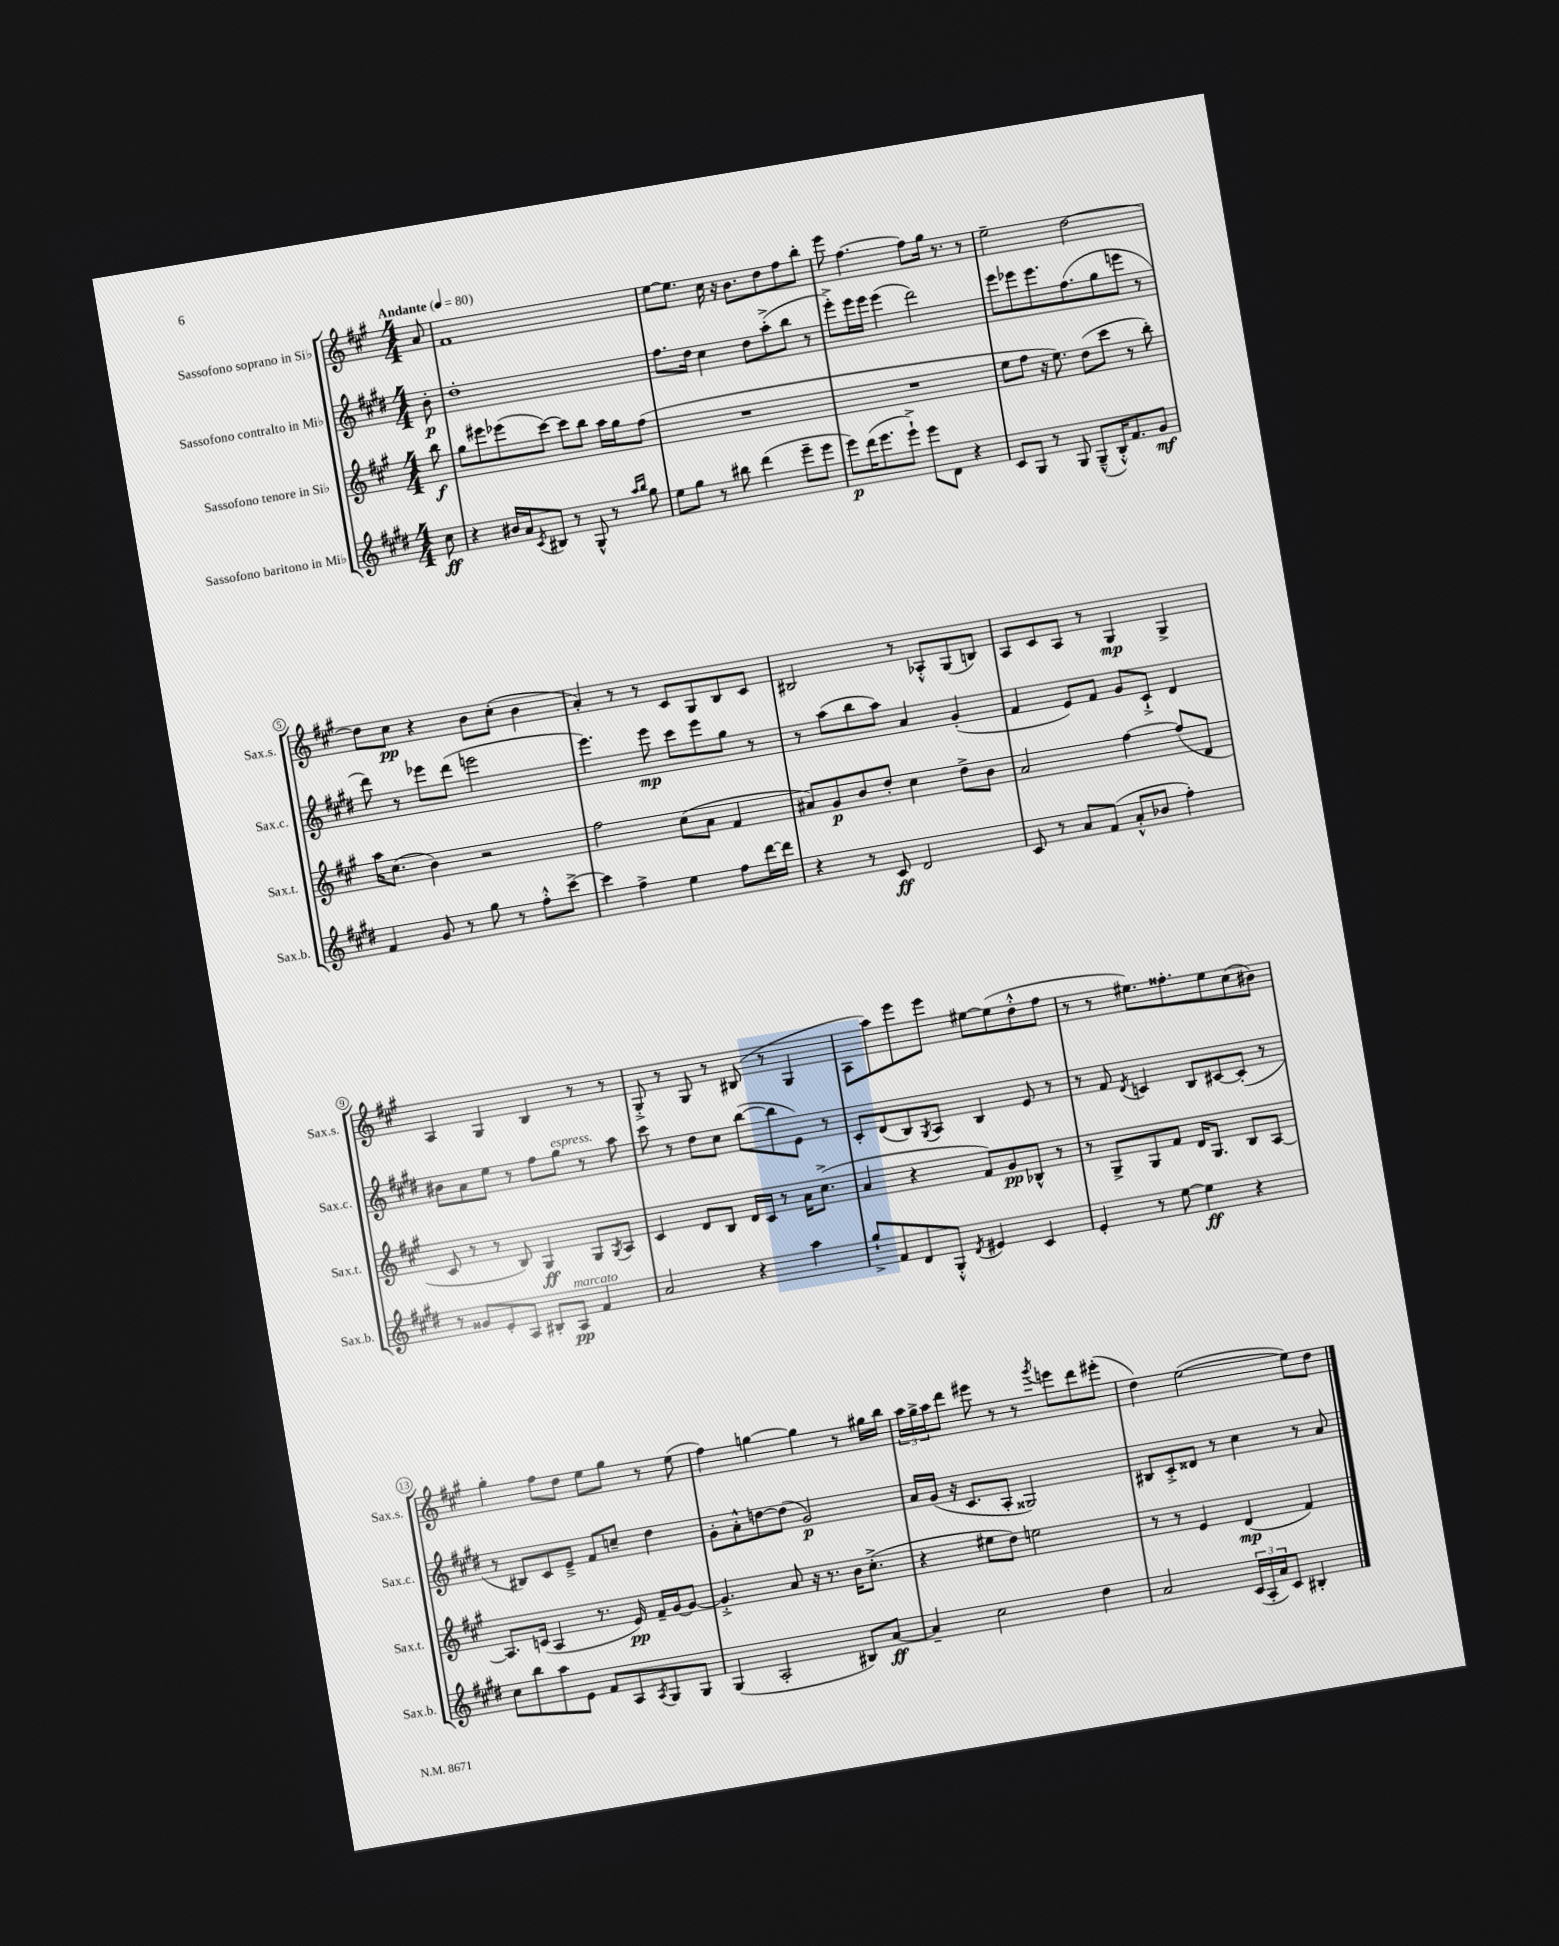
<<
\new StaffGroup <<
\new Staff = "s0" \with { instrumentName = "Sassofono soprano in Sib" shortInstrumentName = "Sax.s." } {
    \clef treble \key a \major \numericTimeSignature \time 4/4 \partial 8 \tempo "Andante" 4 = 80
    a'8 |
    fis'1 |
    e''8~ e''8. cis''16 r16 b'8. d''8 fis''8 b''8-. |
    e'''8 fis''4.~ fis''8 gis''16 r8. r8 |
    e''2-- d''2~ |
    d''8 cis''8\pp r4 b'8 cis''8-.( b'4 |
    a'4-.) r8 r8 cis'8 gis8 b8 cis'8 |
    bis2 r8 aes8-.-^ gis8( b8) |
    a8 cis'8 a8 r8 gis4\mp gis4-> |
    a4 gis4 b4 r8 r8 |
    gis8-.-> r8 gis8 r8 bis8( r8 gis4 |
    a8 a''8) e'''8 e'''8 eis''8~ eis''8( d''8-.-^ fis''8 |
    r8 r8 eis''8.) fisis''8.-. eis''8 cis''8( bis'8) |
    gis''4-. fis''8 d''8 e''8 gis''8 r8 e''8( |
    fis''4) g''4~ g''4 r8 gis''16 b''16 |
    \tuplet 3/2 { a''16 gis''16-> a''16 } d'''8 eis'''8 r8 r8 \acciaccatura { gis'''8 } e'''8 d'''8 eis'''8-.( |
    d''4) e''2~( e''8) d''8 \bar "|." |
}
\new Staff = "s1" \with { instrumentName = "Sassofono contralto in Mib" shortInstrumentName = "Sax.c." } {
    \clef treble \key e \major \numericTimeSignature \time 4/4 \partial 8
    b'8-.\p |
    dis''1-. |
    fis''8. dis''16 cis''4 dis''8 a''8-.->( b''8 r8 |
    e'''8-.->) e'''16 e'''16 e'''4( dis'''2) |
    e'''8 ees'''8 ees'''8. fis''8.( gis''8 e'''8 r8 |
    dis'''8) r8 ees'''8 dis'''8( e'''2 |
    e'''4.) e'''8\mp cis'''8 e'''8 gis''8 r8 |
    r8 a''8( b''8 a''8) a'4 gis'4-.( |
    fis'4 e'8) fis'8 gis'8 cis'8-!-> dis'4 |
    bis'8 a'8 e''8 r8 fis''8 gis''8^\markup { \italic "espress." } r8 a''8 |
    cis'''8 r8 dis''8 cis''8 b''8~( b''8 e'8) r8 |
    cis'8-. dis'8( b8) \acciaccatura { gis8 } a8 b4 e'8 r8 |
    r8 fis'8 \acciaccatura { dis'8 } c'4 b8 cis'8~ cis'8-.( r8 |
    r8 bis8) cis'8 e'8---> fis'8 c''8-- dis''4 |
    gis'8-. a'8-.-^ d''8~ d''8( gis'2\p) |
    a'16 gis'16( r16 cis'8. a8-. gisis2) |
    bis8 cis'8-.-> disis'8 r8 cis''4 r8 a'8 \bar "|." |
}
\new Staff = "s2" \with { instrumentName = "Sassofono tenore in Sib" shortInstrumentName = "Sax.t." } {
    \clef treble \key a \major \numericTimeSignature \time 4/4 \partial 8
    b''8\f |
    gis''8 eis'''8 ees'''8( cis'''8~) cis'''8 b''8 a''16 gis''16 fis''8( |
    R1 |
    R1 |
    e''8 fis''8 r16 e''8.) d''8( cis'''8 r8 b''8-.) |
    a''16 cis''8.( b'4) r2 |
    fis''2 cis''8( a'8 fis'4 |
    ais'8) gis'8\p b'8 d''8-. cis''4 d''8-> b'8 |
    a'2 fis''4~ fis''8( d'8 |
    cis'8 r8 r8 b8) gis4\ff gis8 \acciaccatura { gis8 } a8 |
    cis'4 d'8 b8 d'16 cis'16 r8 a'16 cis''8.->( |
    a'4 r4 fis'8) gis'8\pp bes8-^ r8 |
    r8 gis8-> gis8 fis'8 d'16 gis8. b8 a8~ |
    a8. c'16( a4 r8. e'16\pp) fis'16-- gis'16~ gis'8~ |
    gis'4.-.-> a'8 r16 r8. b'16 cis''8.-.->( |
    r4 eis''8 d''8) e''2 |
    r8 r8 e'4 d'4\mp( fis'4) \bar "|." |
}
\new Staff = "s3" \with { instrumentName = "Sassofono baritono in Mib" shortInstrumentName = "Sax.b." } {
    \clef treble \key e \major \numericTimeSignature \time 4/4 \partial 8
    cis''8\ff |
    r4 bis'16 a'16 \acciaccatura { cis'8 } bis8 r8 gis8-^ r8 \grace { a''16 b''16 } gis''8 |
    e''8 gis''8 r8 bis''8 dis'''4( e'''8-- e'''8 |
    e'''8\p) dis'''16( e'''8. e'''8-!->) e'''8 dis'8 r4 |
    cis'8 gis8 r8 gis8 gis8---^( b16-.-^) fis'8. gis'8\mf |
    fis'4 gis'8 r8 gis''8 r8 fis''8-.-^ cis'''8~-> |
    cis'''4 fis''4-> e''4 fis''8 dis'''16~ dis'''16 |
    r4 r8 cis'8\ff dis'2 |
    cis'8 r8 a'8 fis'8( a'8-.-^ bes'8 fis''4-.) |
    r8 gisis'8 e'8-. a8 bis8-. a8\pp^\markup { \italic "marcato" } fis'4 |
    a'2 r4 a''4 |
    gis''8-!-> fis'8 dis'8 gis8-.-^ \acciaccatura { dis'8 } eis'4 cis'4 |
    e'4-. r8 e''8~ e''4\ff r4 |
    cis''8 b''8 a''8 e'8 fis'8 a8 \acciaccatura { a8 } gis8 gis8 |
    gis4( a2-. bis8) a'8~\ff |
    a'4-- cis''2 dis''4 |
    a'2 \tuplet 3/2 { cis'16( a16-. a'16) } cis'8 bis4-. \bar "|." |
}
>>
>>
\layout { \context { \Score \override BarNumber.stencil = #(make-stencil-circler 0.1 0.3 ly:text-interface::print) } }
